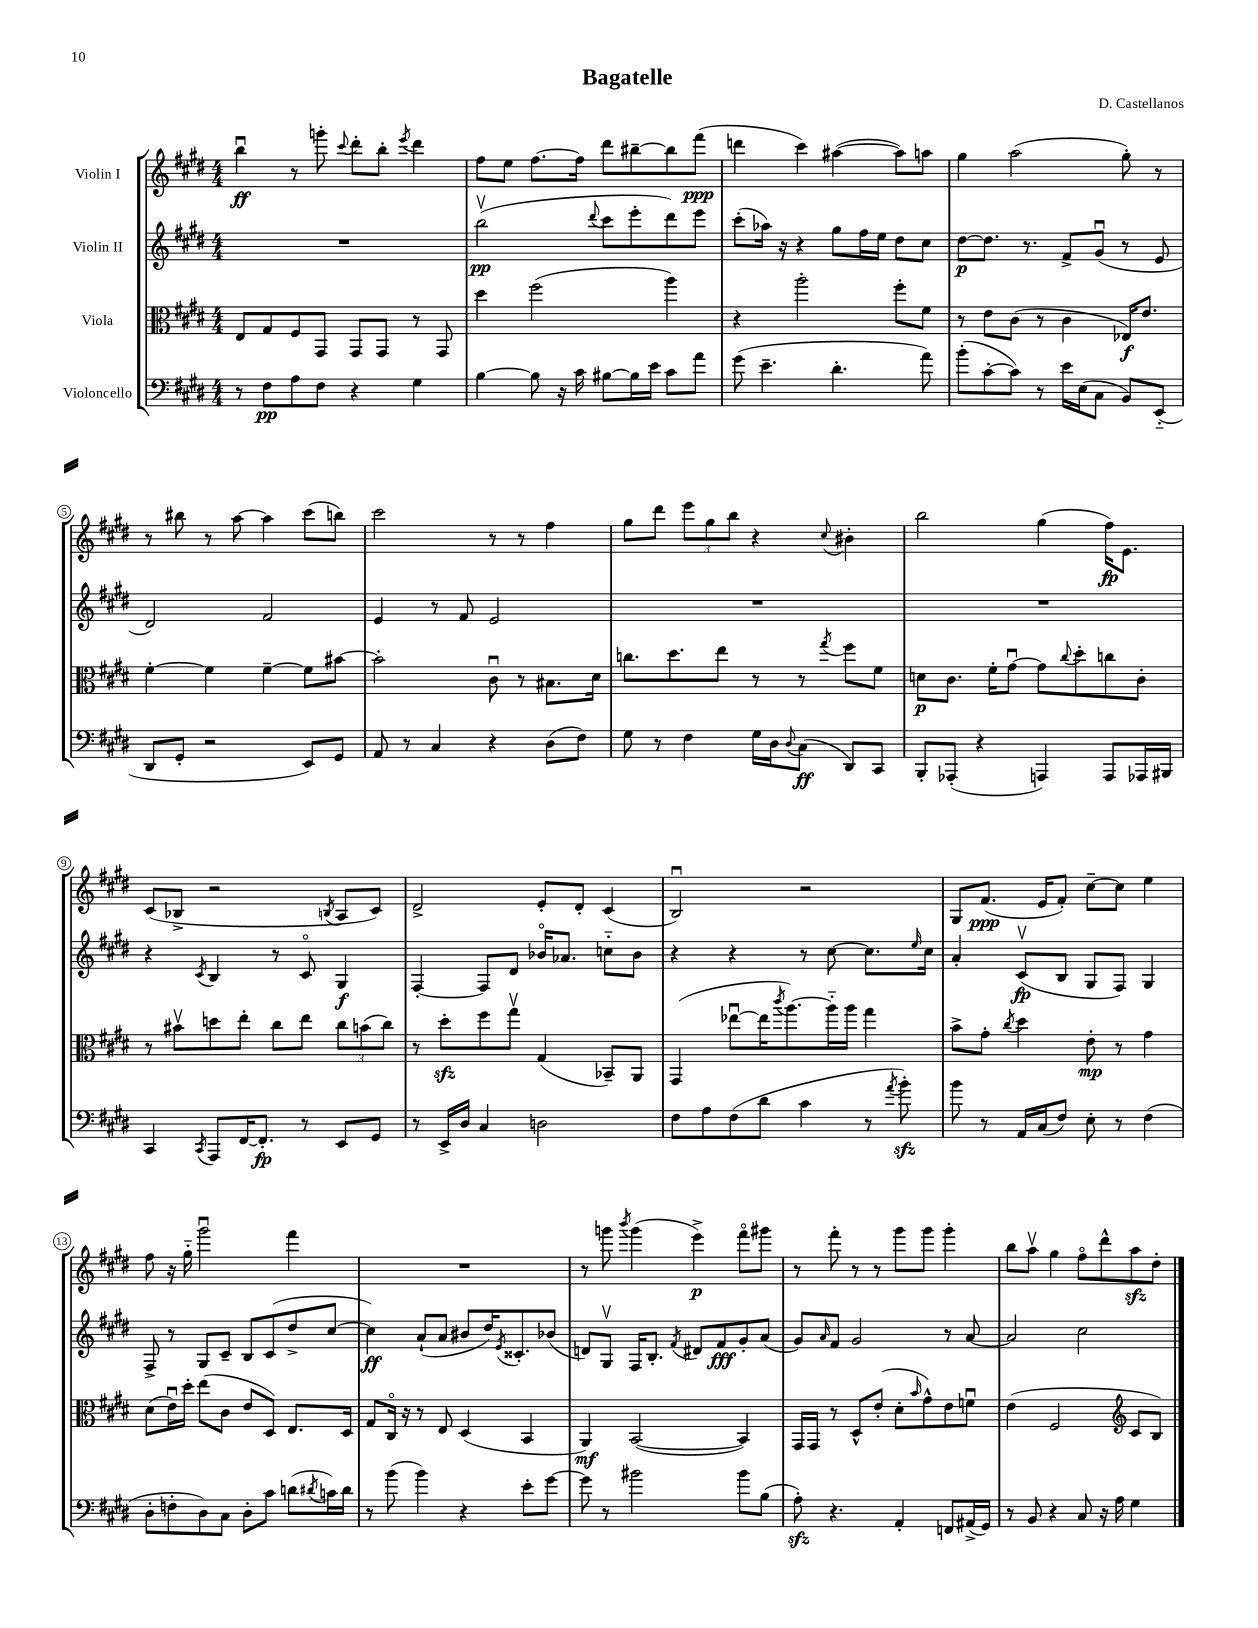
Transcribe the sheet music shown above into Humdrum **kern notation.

**kern	**kern	**kern	**kern
*staff4	*staff3	*staff2	*staff1
*clefF4	*clefC3	*clefG2	*clefG2
*k[f#c#g#d#]	*k[f#c#g#d#]	*k[f#c#g#d#]	*k[f#c#g#d#]
*M4/4	*M4/4	*M4/4	*M4/4
8r	8E	1r	4bbu
8F#	8G#	.	.
8A	8F#	.	8r
8F#	8GG#	.	8ggg'
.	.	.	8qqccc#
4r	8GG#	.	8ddd#'
.	8GG#	.	8bb'
.	.	.	8qeee
4G#	8r	.	4ddd#
.	8GG#	.	.
=	=	=	=
[4B	4dd#	(2bbv	8ff#
.	.	.	8ee
8B]	(2ff#	.	[8.ff#
16r	.	.	.
16c#	.	.	16ff#]
.	.	8qqddd#	.
[8B#	.	8ccc#	8ddd#
16B#]	.	8eee'	[8bb#~
16e	.	.	.
8c#	4aa)	8ddd#)	8bb#]
8a	.	8eee	(8fff#
=	=	=	=
(8g#	4r	(8ccc#'	4ddd
4.e~	.	16aa-)	.
.	.	16r	.
.	2aa'	4r	4ccc#)
4.d#'	.	8gg#	([4aa#
.	.	16ff#	.
.	.	16ee	.
.	8ff#'	8dd#	8aa#])
8a)	8f#	8cc#	8aa
=	=	=	=
(8b'	8r	[8dd#	4gg#
[8c#'	8e	8.dd#]	.
8c#])	(8c#	.	(2aa
.	.	8.r	.
8r	8r	.	.
16e	4c#	8f#^	.
(16E	.	.	.
8C#	.	(8g#u	.
8BB)	16E-)	8r	8gg#')
.	8.e	.	.
(8EE'~	.	8e	8r
=	=	=	=
8DD#	[4f#'	2d#)	8r
8GG#'	.	.	8bb#
2r	4f#]	.	8r
.	.	.	[8aa
.	[4f#~	2f#	4aa]
8EE)	8f#]	.	(8ccc#
8GG#	[8b#	.	8bb)
=	=	=	=
8AA	2b#']	4e	2ccc#
8r	.	.	.
4C#	.	8r	.
.	.	8f#	.
4r	8c#u	2e	8r
.	8r	.	8r
(8D#	8.B#	.	4ff#
8F#)	.	.	.
.	16d#	.	.
=	=	=	=
8G#	8.cc	1r	8gg#
8r	.	.	8ddd#
.	8.dd#	.	.
4F#	.	.	12eee
.	.	.	12gg#
.	8ee	.	.
.	.	.	12bb
16G#	8r	.	4r
16D#	.	.	.
8qqD#	.	.	.
(8C#	8r	.	.
.	8qgg#	.	8qqcc#
8DD#)	8ff#	.	4b#'
8CC#	8f#	.	.
=	=	=	=
8BBB'	8d	1r	2bb
(8AAA-'	8.c#	.	.
4r	.	.	.
.	16f#'	.	.
.	[8g#u	.	.
4AAA)	8g#]	.	(4gg#
.	8qqcc#	.	.
.	8dd#'	.	.
8AAA	8cc	.	16ff#)
.	.	.	8.e
16AAA-	8c#'	.	.
16BBB#	.	.	.
=	=	=	=
4CC#	8r	4r	(8c#
.	8b#v	.	8B-^
8qCC#	.	8qc#	.
8AAA	8dd	4B	2r
[16FF#	8ee'	.	.
8.FF#']	.	.	.
.	8cc#	8r	.
8r	8ee	8c#o	.
.	.	.	8qB
8EE	12cc#	4G#	8A
.	(12b	.	.
8GG#	.	.	8c#)
.	12cc#)	.	.
=	=	=	=
8r	8r	[4F#'	2d#^
16EE^	8dd#'	.	.
16D#	.	.	.
4C#	8ff#	8F#]	.
.	8gg#v	8d#	.
2D	(4G#	16b-o	8e'
.	.	8.a-	.
.	.	.	8d#'
.	8BB-~)	8cc'~	(4c#
.	8AA	8b-	.
=	=	=	=
8F#	(4GG#	4r	2Bu)
8A	.	.	.
(8F#	[8ee-u	4r	.
8d#	16ee-]	.	.
.	8qccc#	.	.
.	[8.aa)	.	.
4c#	.	8r	2r
.	16aa'~]	[8cc#	.
.	16aa	.	.
8r	4gg#	8.cc#]	.
8qa	.	.	.
8b')	.	.	.
.	.	16qqee	.
.	.	16cc#	.
=	=	=	=
8b	8b^	4a'	8G#
8r	8g#'	.	(8.f#
.	8qcc#	.	.
16AA	4dd#	(8c#v	.
(16C#	.	.	16e
8F#)	.	8B	8f#')
8E'	8e'	8G#	[8cc#~
8r	8r	8F#)	8cc#]
(4F#	4g#	4G#	4ee
=	=	=	=
8D#'	(8d#	8F#^	8ff#
8F'	16eu)	8r	16r
.	16dd#'	.	16gg#'~
8D#)	(8ee	8G#	2ggg#u
8C#	8c#	8c#~	.
8D#'	8e	8B	.
8c#	8D#)	(8c#	.
(8d	8.E	8dd#^	4fff#
8qd#	.	.	.
16c)	.	[8cc#	.
16d#	16D#	.	.
=	=	=	=
8r	8G#	4cc#])	1r
(8b	16C#o	.	.
.	16r	.	.
4b)	8r	(8a`	.
.	8E	8a	.
4r	(4D#	8b#	.
.	.	16dd#)	.
.	.	8qe	.
.	.	8.c##'	.
8e'	4BB	.	.
[8g#	.	(8b-	.
=	=	=	=
8g#]	4AA)	8d)	8r
8r	.	8G#v	8ggg
.	.	.	8qbbb
2b#	([2BB	16F#	(4ggg
.	.	8.B'	.
.	.	8qf#	.
.	.	8d#	4eee^)
.	.	8f#	.
8b#	4BB])	8g#'	8fff#o
(8B	.	(8a	8ggg#
=	=	=	=
8A')	16GG#	8g#)	8r
.	16GG#	.	.
.	.	16qqa	.
4.r	8r	8f#	8fff#'
.	8D#^^	2g#	8r
.	(8e'	.	8r
4AA'	8d#'	.	8ggg#
.	16qqb	.	.
.	8g#^^)	.	8ggg#
8FF	8e	8r	4ggg#'
(16AA#^	8fu	[8a	.
16GG#)	.	.	.
=	=	=	=
8r	(4e	2a]	8bb
8BB	.	.	8aav
4r	2F#	.	4gg#
8C#	.	2cc#	8ff#o
16r	.	.	8ddd#^^
16A	.	.	.
*	*clefG2	*	*
4G#	8c#	.	8aa
.	8B)	.	8dd#'
==	==	==	==
*-	*-	*-	*-
